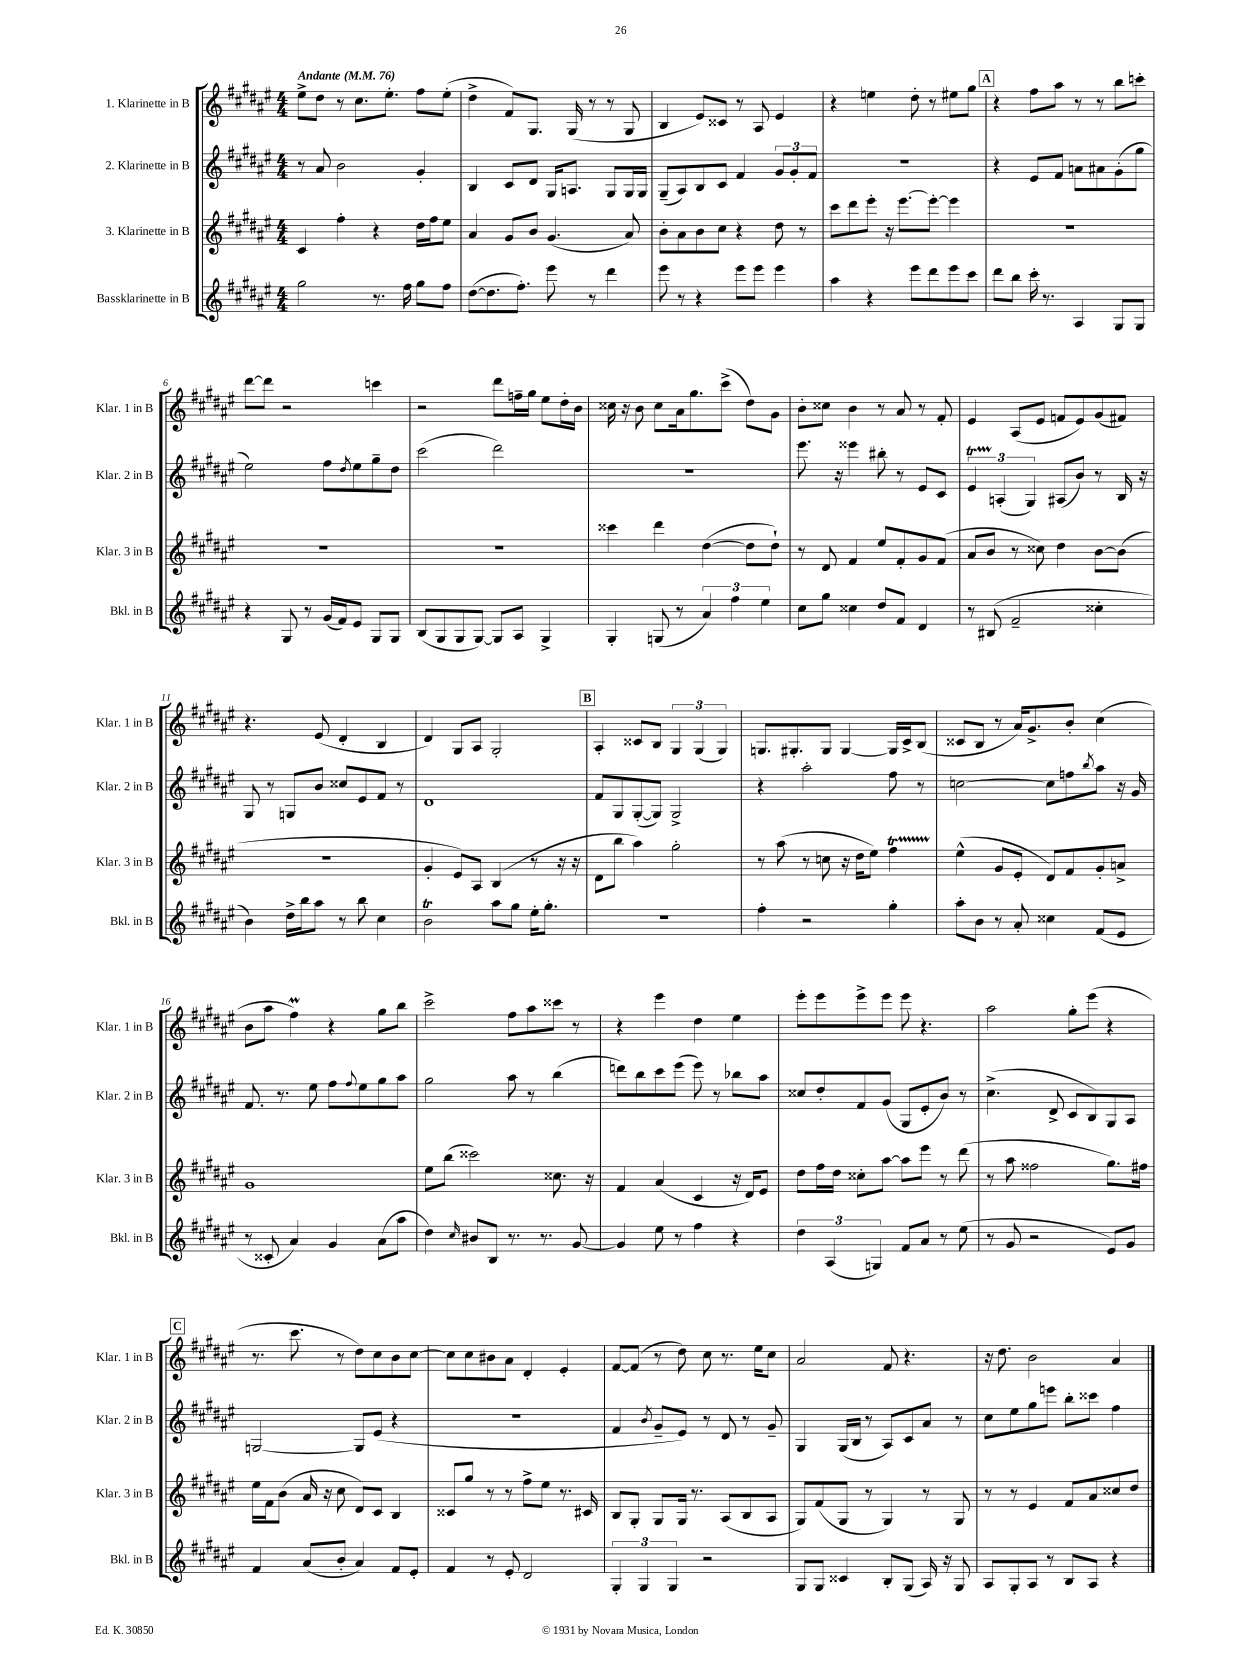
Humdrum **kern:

**kern	**kern	**kern	**kern
*part4	*part3	*part2	*part1
*staff4	*staff3	*staff2	*staff1
*I"Bassklarinette in B	*I"3. Klarinette in B	*I"2. Klarinette in B	*I"1. Klarinette in B
*I'Bkl. in B	*I'Klar. 3 in B	*I'Klar. 2 in B	*I'Klar. 1 in B
*clefG2	*clefG2	*clefG2	*clefG2
*k[f#c#g#d#a#e#]	*k[f#c#g#d#a#e#]	*k[f#c#g#d#a#e#]	*k[f#c#g#d#a#e#]
*M4/4	*M4/4	*M4/4	*M4/4
*MM76	*MM76	*MM76	*MM76
=1	=1	=1	=1
!	!	!	!LO:TX:a:B:t=Andante
2gg#\	4c#/	8r	8ee#^\L
.	.	8a#/	8dd#\J
.	4ff#'\	2b\	8r
.	.	.	8.cc#\L
8.r	4r	.	.
.	.	.	8.ee#'\J
16ff#\	.	.	.
8gg#\L	16dd#\LL	4g#'/	8ff#\L
.	16ff#\J	.	.
8ff#\J	8ee#\J	.	(8ee#'\J
=2	=2	=2	=2
([8dd#\L	4a#/	4B/	4dd#^\
8.dd#\]	.	.	.
.	8g#/L	8c#/L	8f#/L)
8.ff#'\J)	.	.	.
.	8b/J	8d#/J	8.G#/J
8eee#\	(4.g#/	16G#/KL	.
.	.	8.An/J	(16G#/
8r	.	.	8r
4ddd#\	.	8G#/L	8r
.	8a#/)	16G#/L	8G#/
.	.	16G#/JJ	.
=3	=3	=3	=3
8eee#\	8b'\L	(8G#~/L	4B/
8r	8a#\	8A#/)	.
4r	8b\	8B/	8e#/L)
.	8cc#\J	8c#/J	8c##X/J
8eee#\L	4r	4f#/	8r
8eee#\J	.	.	8A#/
4eee#\	8dd#\	12g#/L	4e#/
.	.	12g#'/	.
.	8r	.	.
.	.	12f#/J	.
=4	=4	=4	=4
4aa#\	8ccc#\L	1r	4r
.	8ddd#\	.	.
4r	8eee#'\J	.	4een\
.	16r	.	.
.	[8.eee#\L	.	.
8eee#\L	.	.	8dd#'\
8ddd#\	8eee#'\J_	.	8r
8eee#\	4eee#\]	.	8ee#X\L
8ccc#\J	.	.	8gg#\J
!!LO:REH:place=s1:t=A
=5	=5	=5	=5
8ddd#\L	1r	4r	4r
8bb\J	.	.	.
16ccc#'\	.	8e#/L	8ff#\L
8.r	.	.	.
.	.	8f#/J	8aa#\J
4A#/	.	8an\L	8r
.	.	8a#X\	8r
8G#/L	.	(8g#'\	8bb\L
8G#/J	.	8gg#\J	8cccn'\J
!!LO:LB:g=z
=6	=6	=6	=6
4r	1r	2ee#\)	[8ddd#\L
.	.	.	8ddd#\J]
8G#/	.	.	2r
8r	.	.	.
(16g#/LL	.	8ff#\L	.
16f#/J)	.	.	.
.	.	8qdd#/	.
8e#/J	.	8ee#\	.
8G#/L	.	8gg#~\	4cccn\
8G#/J	.	8dd#\J	.
=7	=7	=7	=7
(8B/L	1r	(2ccc#\	2r
8G#/	.	.	.
8G#/	.	.	.
[8G#/J)	.	.	.
8G#/L]	.	2ddd#\)	8ddd#\L
8A#/J	.	.	16ffn~\L
.	.	.	16gg#\JJ
4G#^/	.	.	8ee#\L
.	.	.	16dd#'\L
.	.	.	16b\JJ
=8	=8	=8	=8
4G#'/	4ccc##X\	1r	16cc##X\
.	.	.	16r
.	.	.	8b\
(8Gn/	4ddd#\	.	8cc##\L
8r	.	.	16a#\k
.	.	.	8.gg#\
6a#/)	([4dd#\	.	.
.	.	.	(8ccc#^\J
6ff#\	.	.	.
.	8dd#\L]	.	8dd#\L)
6ee#\	.	.	.
.	8dd#`\J)	.	8g#\J
=9	=9	=9	=9
8cc#\L	8r	8.eee#\	8b'\L
8gg#\J	8d#/	.	8cc##X\J
.	.	16r	.
4cc##X\	4f#/	4eee##X\	4b\
8dd#/L	8ee#/L	8bb#X'\	8r
8f#/J	8f#'/	8r	8a#/
4d#/	8g#/	8e#/L	8r
.	(8f#/J	8c#/J	8f#'/
=10	=10	=10	=10
8r	8a#/L	6e#t/	4e#/
(8B#X/	8b/J	.	.
.	.	(6An'/	.
2f#~/	8r	.	(8A#/L
.	.	6G#/)	.
.	8cc##X\)	.	8e#/J
.	4dd#\	(8A#X/L	8fn/L
.	.	8b/J)	8e#/)
4cc##X'\	[8b\L	8r	(8g#/
.	(8b\J]	16B/	8f#X/J)
.	.	16r	.
!!LO:LB:g=z
=11	=11	=11	=11
4b\)	1r	8G#/	4.r
.	.	8r	.
16dd#^\LL	.	8Gn/L	.
16bb\J	.	.	.
8aa#\J	.	8b/J	(8e#/
8r	.	8cc##X/L	4d#'/
8bb\	.	8e#/	.
4cc#\	.	8f#/J	4B/
.	.	8r	.
=12	=12	=12	=12
2bT\	4g#'/	1d#	4d#/)
.	8e#/L)	.	8G#/L
.	8A#/J	.	8A#/J
8aa#\L	(4B/	.	2G#'/
8gg#\J	.	.	.
16ee#'\KL	8r	.	.
8.gg#'\J	.	.	.
.	16r	.	.
.	16r	.	.
!!LO:REH:place=s1:t=B
=13	=13	=13	=13
1r	8d#\L	8f#/L	4A#'/
.	8bb\J	8G#/	.
.	4aa#\)	([8G#'/	8c##X/L
.	.	8G#/J])	8B/J
.	2gg#'\	2G#^/	6G#/
.	.	.	(6G#/
.	.	.	6G#/)
=14	=14	=14	=14
4ff#'\	8r	4r	8.Gn/L
.	(8aa#\	.	.
.	.	.	8.G#X'/
2r	8r	2aa#'\	.
.	8ccn\	.	8G#/J
.	16r	.	[4G#/
.	16dd#\KL	.	.
.	8ee#\J)	.	.
4gg#'\	4ff#T\	8ff#\	16G#/LL]
.	.	.	16c#^/J
.	.	8r	(8B/J
=15	=15	=15	=15
8aa#'\L	(4ee#^^\	[2ccn\	8c##X/L
8b\J	.	.	8B/J
8r	8g#/L	.	8r
8a#'/	8e#'/J	.	16a#/KL)
.	.	.	8.g#^/
4cc##X\	8d#/L)	8cc\L]	.
.	8f#/	8ffn\	8b'/J
.	.	8qbb/	.
(8f#/L	8g#'/	8aa#\J	(4cc#\
8e#/J	8an^/J	16r	.
.	.	16g#/	.
!!LO:LB:g=z
=16	=16	=16	=16
8r	1g#	8.f#/	8b\L
8c##X'/	.	.	8aa#\J
.	.	8.r	.
4a#/)	.	.	4ff#M\)
.	.	8ee#\	.
4g#/	.	8ff#\L	4r
.	.	8qqff#/	.
.	.	8ee#\	.
(8a#\L	.	8gg#\	8gg#\L
8aa#\J	.	8aa#\J	8bb\J
=17	=17	=17	=17
4dd#\)	8ee#\L	2gg#\	2ccc#^\
.	(8bb\J	.	.
16qqcc#/	.	.	.
8b#X/L	2ccc##X\)	.	.
8B/J	.	.	.
8.r	.	8aa#\	8ff#\L
.	.	8r	8aa#\
8.r	.	.	.
.	8.cc##X\	(4bb\	8ccc##X\J
[8g#/	.	.	8r
.	16r	.	.
=18	=18	=18	=18
4g#/]	4f#/	8dddn\L)	4r
.	.	8bb\	.
8ee#\	(4a#/	8ccc#\	4eee#\
8r	.	(8eee#\J	.
4ff#\	4c#/	8eee#\)	4dd#\
.	.	8r	.
4r	16r	8bb-X\L	4ee#\
.	16d#/KL)	.	.
.	8e#/J	8aa#\J	.
=19	=19	=19	=19
6dd#\	8dd#\L	8cc##X/L	8eee#'\L
.	16ff#\L	8dd#'/	8eee#\
(6A#/	.	.	.
.	16dd#\JJ	.	.
.	8cc##X'\L	8f#/	8eee#^\
6Gn/)	.	.	.
.	[8aa#\J	(8g#/J	8eee#\J
8f#/L	8aa#\L]	8G#/L	8eee#\
8a#/J	8eee#\J	8e#'/	4.r
8r	8r	8b/J)	.
(8ee#\	(8ddd#\	8r	.
=20	=20	=20	=20
8r	8r	(4.cc#^\	2aa#\
8g#/	8aa#\	.	.
2r	2ff##X\	.	.
.	.	8d#^/	.
.	.	8c#/L	8gg#'\L
.	.	8B/)	(8eee#\J
8e#/L)	8.gg#\L)	8G#/	4r
8g#/J	.	8A#/J	.
.	16ff#X\Jk	.	.
!!LO:LB:g=z
!!LO:REH:place=s1:t=C
=21	=21	=21	=21
4f#/	16ee#\LL	[2Gn/	8.r
.	16f#\J	.	.
.	(8b\J	.	.
.	.	.	8.ccc#\
(8a#/L	16a#/	.	.
.	16r	.	.
8b'/J	8cc#\	.	8r
4a#/)	8d#/L)	8G/L]	8dd#\L)
.	8c#/J	(8e#/J	8cc#\
8f#/L	4B/	4r	8b\
8e#'/J	.	.	[8cc#\J
=22	=22	=22	=22
4f#/	8c##X/L	1r	8cc#\L]
.	8gg#/J	.	8cc#\
8r	8r	.	8b#X\
8e#'/	8r	.	8a#\J
2d#/	8ff#^\L	.	4d#'/
.	8ee#\J	.	.
.	8.r	.	4e#'/
.	16c#X/	.	.
=23	=23	=23	=23
6G#'/	8B/L	4f#/	[8f#/L
.	8G#'/J	.	(8f#/J]
6G#/	.	.	.
.	.	8qb/	.
.	8G#/L	8g#~/L	8r
6G#/	.	.	.
.	16G#/Jk	8e#/J)	8dd#\)
.	8.r	.	.
2r	.	8r	8cc#\
.	(8A#/L	8d#/	8.r
.	8B/	8r	.
.	.	.	16ee#\KL
.	8A#/J	8g#~/	8cc#\J
=24	=24	=24	=24
8G#/L	8G#/L)	4G#/	2a#/
8G#/J	(8f#/	.	.
4c##X/	8G#/J	(16G#/LL	.
.	.	16B/JJ	.
.	8r	8r	.
8B'/L	4G#/)	8A#/L)	8f#/
(8G#/J	.	8c#/	4.r
16A#/)	8r	8a#/J	.
16r	.	.	.
8G#/	8G#/	8r	.
=25	=25	=25	=25
8A#/L	8r	8cc#\L	16r
.	.	.	8.dd#\
8G#'/	8r	8ee#\	.
8A#/J	4e#/	8gg#\	2b\
8r	.	8eeen\J	.
8B/L	8f#/L	8bb'\L	.
8A#/J	8a#/	8ccc##X\J	.
4r	8cc##X/	4ff#\	4a#/
.	8dd#/J	.	.
==	==	==	==
*-	*-	*-	*-
